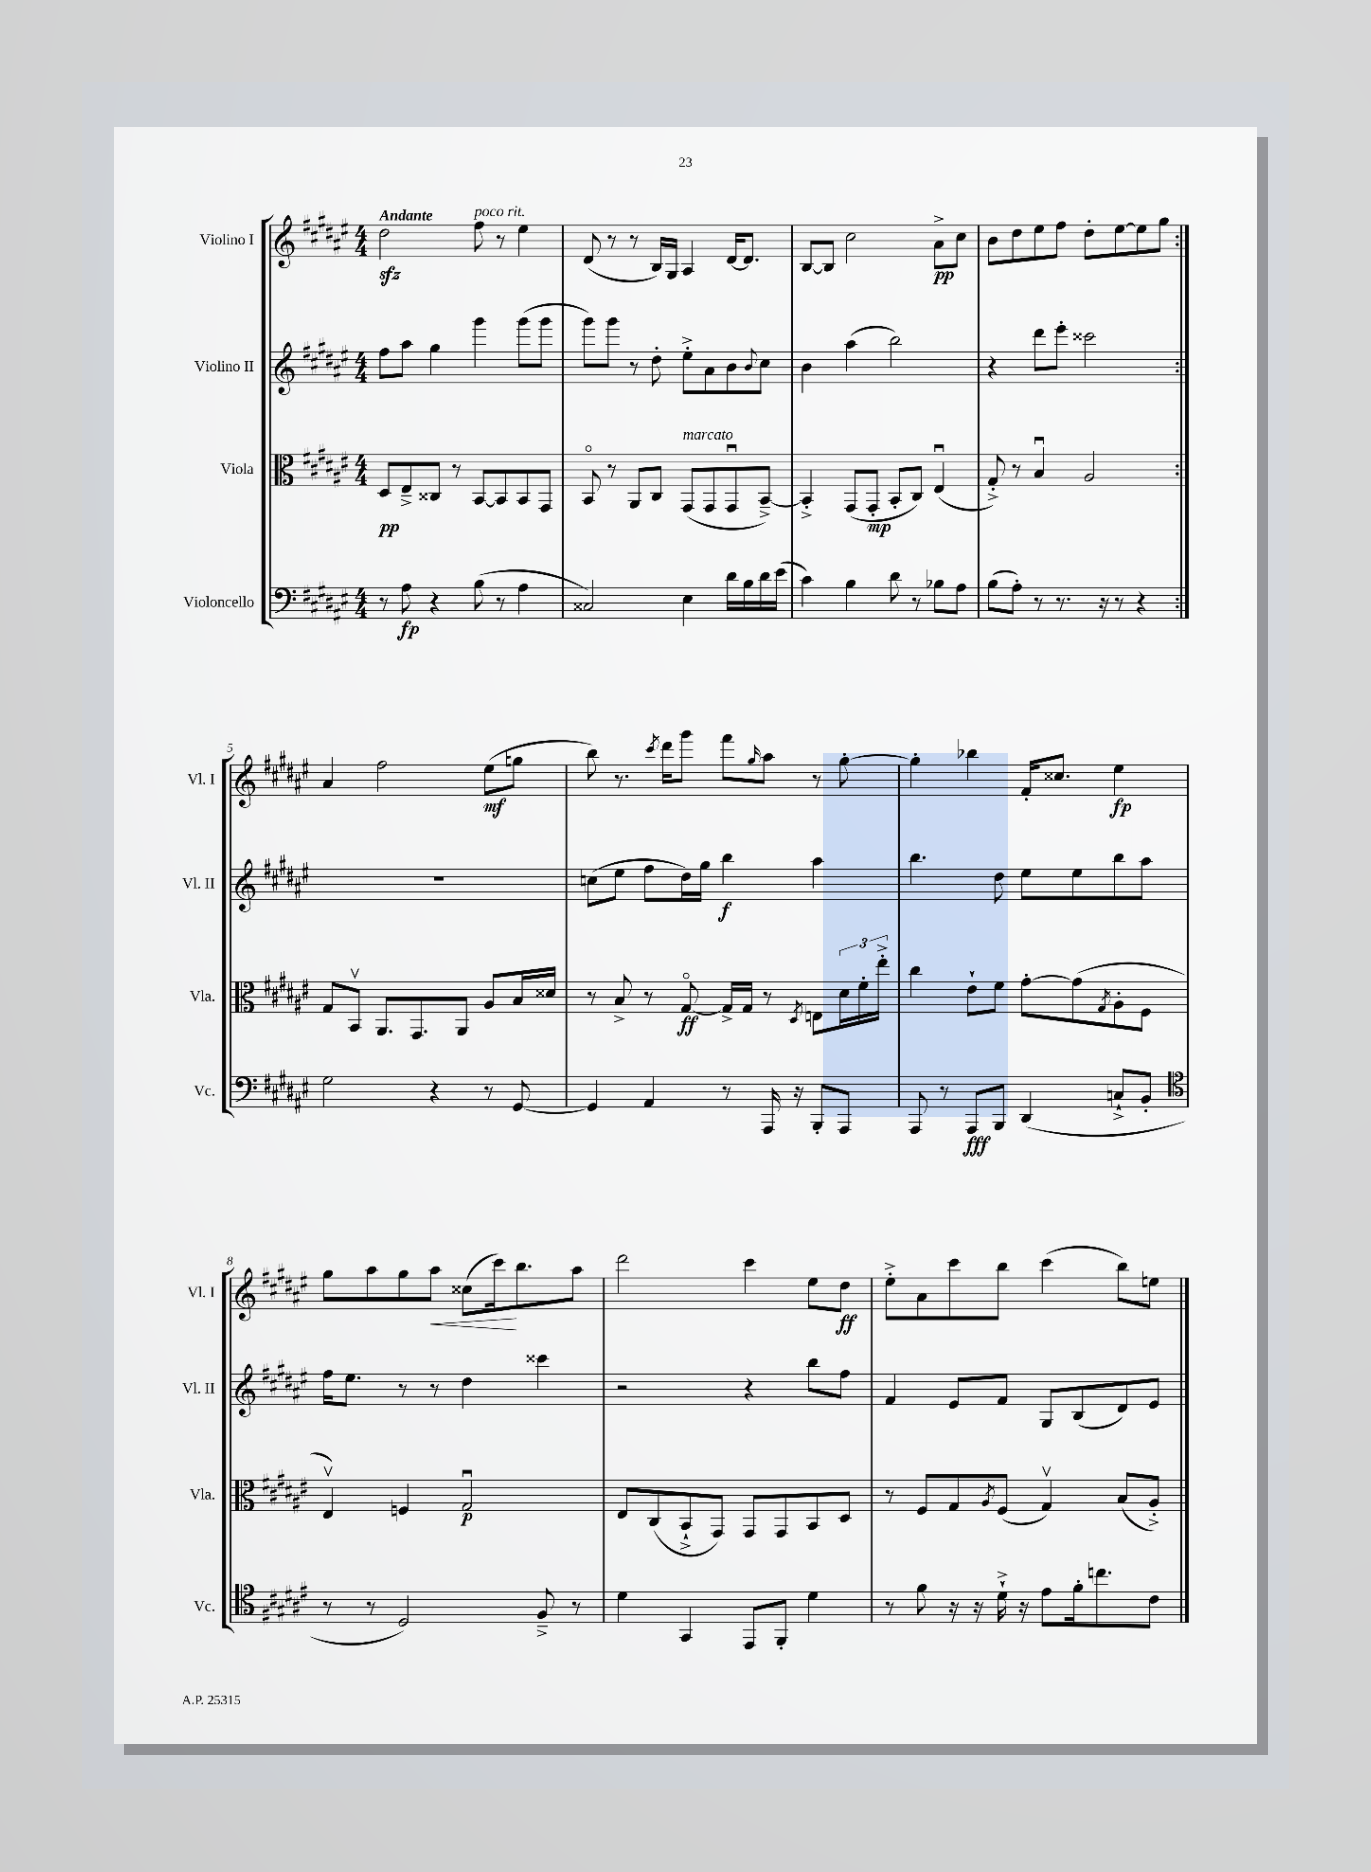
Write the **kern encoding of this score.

**kern	**kern	**kern	**kern
*staff4	*staff3	*staff2	*staff1
*clefF4	*clefC3	*clefG2	*clefG2
*k[f#c#g#d#a#e#]	*k[f#c#g#d#a#e#]	*k[f#c#g#d#a#e#]	*k[f#c#g#d#a#e#]
*M4/4	*M4/4	*M4/4	*M4/4
8r	8D#	8ff#	2dd#
8A#	8E#~^	8aa#	.
4r	8C##	4gg#	.
.	8r	.	.
(8B	[8BB	4ggg#	8ff#
8r	8BB]	.	8r
4A#	8BB	(8ggg#	4ee#
.	8GG#	8ggg#	.
=	=	=	=
2C##)	8BBo	8ggg#)	(8d#
.	8r	8ggg#	8r
.	8AA#	8r	8r
.	8C#	8dd#'	16B)
.	.	.	16G#
4E#	(8GG#	8ee#'^	4A#
.	8GG#	8a#	.
16d#	8GG#u	8b	[16d#
16B	.	.	8.d#]
.	.	8qqb	.
16d#	[8BB~^)	8cc#	.
(16e#	.	.	.
=	=	=	=
4c#)	4BB'^]	4b	[8B
.	.	.	8B]
4B	(8GG#	(4aa#	2cc#
.	8GG#'	.	.
8d#	8BB'	2bb)	.
8r	8C#)	.	.
8B-	(4E#u	.	8a#^
8A#	.	.	8cc#
=	=	=	=
(8B	8G#'^)	4r	8b
8A#')	8r	.	8dd#
8r	4Bu	8ddd#	8ee#
8.r	.	8eee#'	8ff#
.	2A#	2ccc##	8dd#'
16r	.	.	.
8r	.	.	[8ee#
4r	.	.	8ee#]
.	.	.	8gg#
=:|!	=:|!	=:|!	=:|!
2G#	8G#	1r	4a#
.	8BBv	.	.
.	8.AA#	.	2ff#
.	8.GG#	.	.
4r	.	.	.
.	8AA#	.	.
8r	8A#	.	(8ee#
[8GG#	16B	.	8gg
.	16d##	.	.
=	=	=	=
4GG#]	8r	(8cc	8bb)
.	8B^	8ee#	8.r
4AA#	8r	8ff#	.
.	.	.	8qccc#
.	.	.	16ddd#
.	[8G#o	16dd#)	8ggg#
.	.	16gg#	.
8r	16G#^]	4bb	8fff#
.	16G#	.	.
.	.	.	16qqgg#
16AAA#	8r	.	8aa#
16r	.	.	.
.	8qD#	.	.
8BBB'	8E	4aa#	8r
8AAA#	24d#	.	[8gg#'
.	24f#'	.	.
.	24ee#'^	.	.
=	=	=	=
8AAA#	4cc#	4.bb	4gg#']
8r	.	.	.
8AAA#	8e#`	.	4bb-
8BBB	8f#	8dd#	.
(4DD#	[8g#'	8ee#	16f#'
.	.	.	8.cc##
.	(8g#]	8ee#	.
.	8qG#	.	.
8C`^	8A#'	8bb	4ee#
8BB'	8F#	8aa#	.
=	=	=	=
*clefC4	*	*	*
8r	4E#v)	16ff#	8gg#
.	.	8.ee#	.
8r	.	.	8aa#
2D#)	4F	8r	8gg#
.	.	8r	8aa#
.	2G#u	4dd#	(8cc##
.	.	.	16ccc#)
.	.	.	8.bb
8F#~^	.	4ccc##	.
8r	.	.	8aa#
=	=	=	=
4d#	8E#	2r	2ddd#
.	(8C#	.	.
4GG#	8BB`^	.	.
.	8GG#)	.	.
8EE#	8GG#	4r	4ccc#
8FF#'	8GG#	.	.
4d#	8BB	8bb	8ee#
.	8D#	8ff#	8dd#
=	=	=	=
8r	8r	4f#	8ee#'^
8f#	8F#	.	8a#
16r	8G#	8e#	8ccc#
16r	.	.	.
.	8qA#	.	.
16d#`^	(8F#	8f#	8bb
16r	.	.	.
8e#	4G#v)	8G#	(4ccc#
16f#'	.	(8B	.
8.cc	.	.	.
.	(8B	8d#)	8bb)
8c#	8A#'^)	8e#	8ee
==	==	==	==
*-	*-	*-	*-
